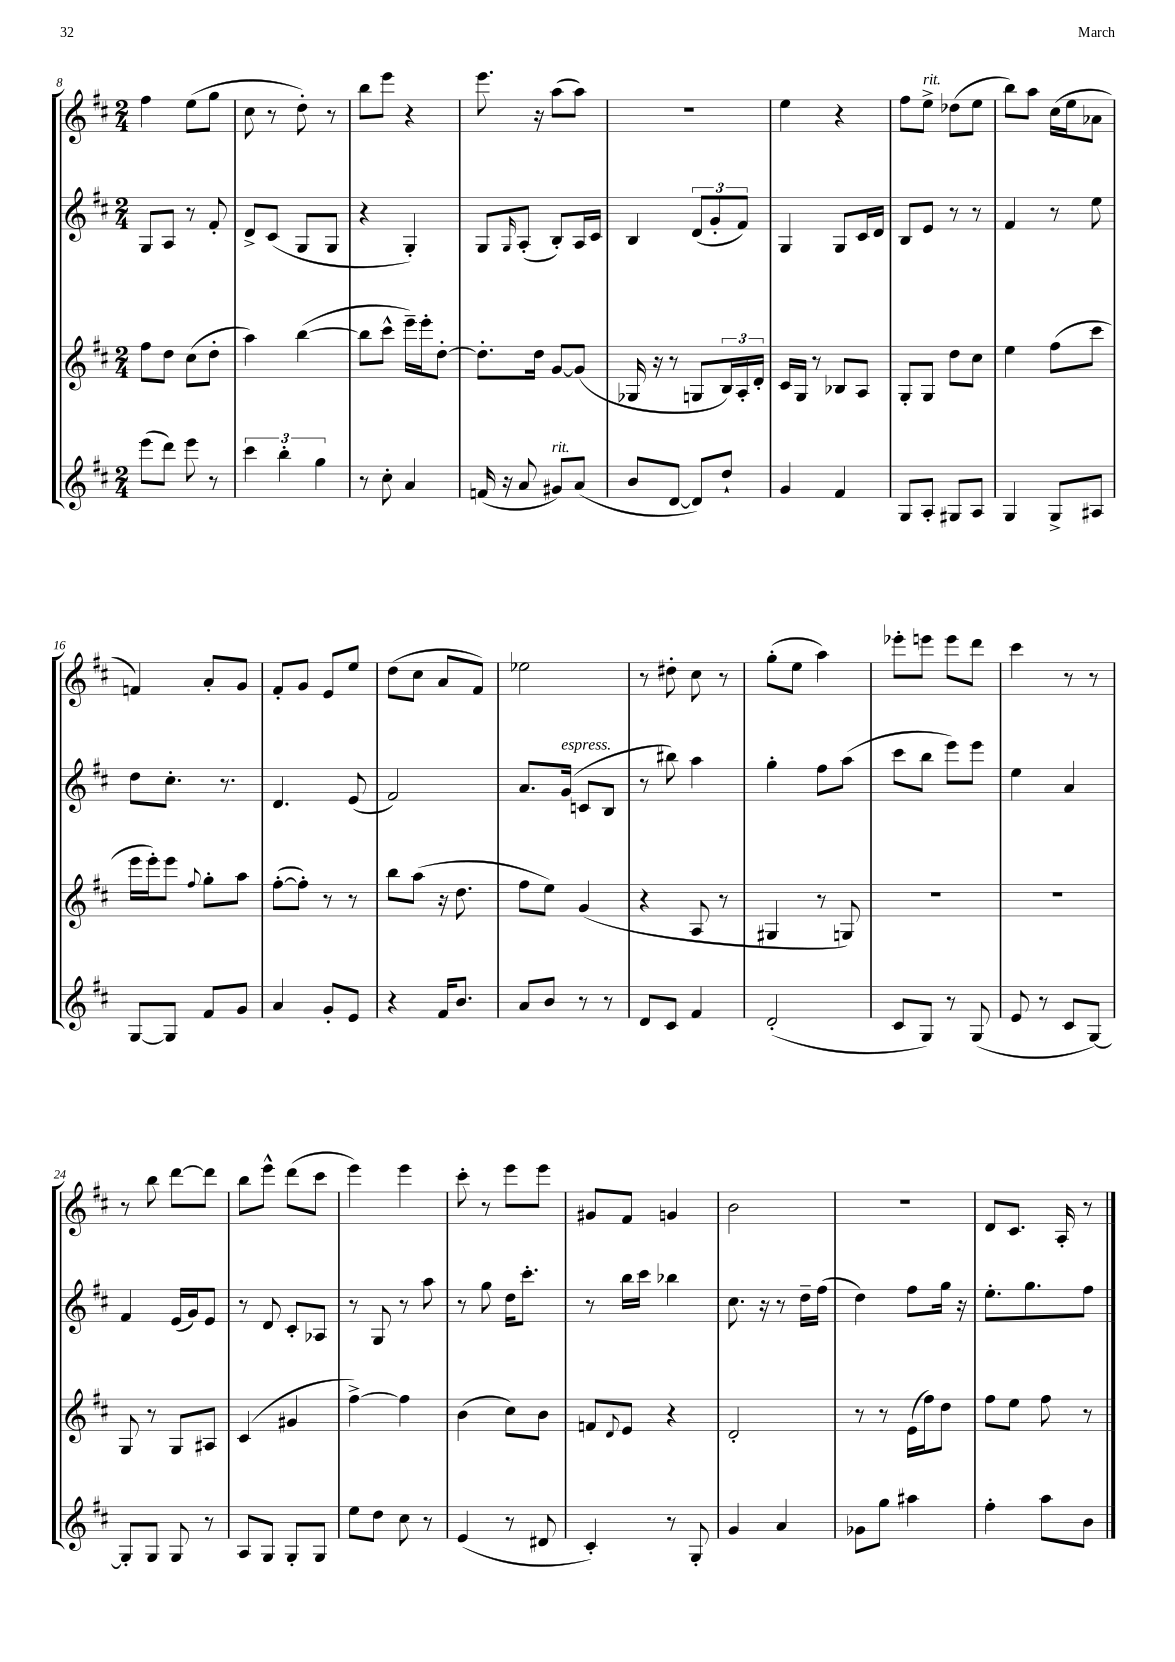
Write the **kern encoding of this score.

**kern	**kern	**kern	**kern
*staff4	*staff3	*staff2	*staff1
*clefG2	*clefG2	*clefG2	*clefG2
*k[f#c#]	*k[f#c#]	*k[f#c#]	*k[f#c#]
*M2/4	*M2/4	*M2/4	*M2/4
(8eee	8ff#	8G	4ff#
8ddd)	8dd	8A	.
8eee	(8cc#	8r	(8ee
8r	8dd'	8f#'	8gg
=	=	=	=
6ccc#	4aa)	8d^	8cc#
.	.	(8c#	8r
6bb'	.	.	.
.	([4bb	8G	8dd')
6gg	.	.	.
.	.	8G	8r
=	=	=	=
8r	8bb]	4r	8bb
8cc#'	8ccc#^^	.	8eee
4a	16eee~)	4G')	4r
.	16eee'	.	.
.	[8dd'	.	.
=	=	=	=
(16f	8.dd']	8G	8.eee
16r	.	.	.
.	.	16qqG	.
8a	.	(8A'	.
.	16dd	.	16r
8g#)	[8g	8B')	(8aa
(8a	(8g]	16A	8aa)
.	.	16c#	.
=	=	=	=
8b	16G-	4B	2r
.	16r	.	.
[8d	8r	.	.
8d])	8G	(12d	.
.	.	12g'	.
8dd`	24B)	.	.
.	24A'	12f#)	.
.	24d'	.	.
=	=	=	=
4g	16c#	4G	4ee
.	16G	.	.
.	8r	.	.
4f#	8B-	8G	4r
.	8A	16c#	.
.	.	16d	.
=	=	=	=
8G	8G'	8B	8ff#
8A'	8G	8e	8ee^
8G#	8dd	8r	(8dd-
8A	8cc#	8r	8ee
=	=	=	=
4G	4ee	4f#	8bb)
.	.	.	8aa
8G^	(8ff#	8r	(16cc#
.	.	.	16ee
8A#	8ccc#	8ee	8a-
=	=	=	=
[8G	16eee	8dd	4f)
.	16eee')	.	.
8G]	8eee	8.cc#'	.
.	8qqff#	.	.
8f#	8gg'	.	8a'
.	.	8.r	.
8g	8aa	.	8g
=	=	=	=
4a	([8ff#'	4.d	8f#'
.	8ff#'])	.	8g
8g'	8r	.	8e
8e	8r	(8e	8ee
=	=	=	=
4r	8bb	2f#)	(8dd
.	(8aa	.	8cc#
16f#	16r	.	8a
8.b	8.dd	.	.
.	.	.	8f#)
=	=	=	=
8a	8ff#	8.a	2ee-
8b	8ee)	.	.
.	.	(16g	.
8r	(4g	8c	.
8r	.	8B	.
=	=	=	=
8d	4r	8r	8r
8c#	.	8bb#)	8dd#'
4f#	8A	4aa	8cc#
.	8r	.	8r
=	=	=	=
(2d'	4G#	4gg'	(8gg'
.	.	.	8ee
.	8r	8ff#	4aa)
.	8G)	(8aa	.
=	=	=	=
8c#	2r	8ccc#	8eee-'
8G)	.	8bb	8eee
8r	.	8eee)	8eee
(8G	.	8eee	8ddd
=	=	=	=
8e	2r	4ee	4ccc#
8r	.	.	.
8c#	.	4a	8r
[8G)	.	.	8r
=	=	=	=
8G']	8G	4f#	8r
8G	8r	.	8bb
8G	8G	(16e	[8ddd
.	.	16g)	.
8r	8A#	8e	8ddd]
=	=	=	=
8A	(4c#	8r	8bb
8G	.	8d	8eee^^
8G'	4g#	8c#'	(8ddd
8G	.	8A-	8ccc#
=	=	=	=
8ee	[4ff#^)	8r	4eee)
8dd	.	8G	.
8cc#	4ff#]	8r	4eee
8r	.	8aa	.
=	=	=	=
(4e	(4b	8r	8ccc#'
.	.	8gg	8r
8r	8cc#)	16dd	8eee
.	.	8.ccc#'	.
8d#	8b	.	8eee
=	=	=	=
4c#')	8f	8r	8g#
.	8qqd	.	.
.	8e	16bb	8f#
.	.	16ccc#	.
8r	4r	4bb-	4g
8G'	.	.	.
=	=	=	=
4g	2d'	8.cc#	2b
.	.	16r	.
4a	.	8r	.
.	.	16dd~	.
.	.	(16ff#	.
=	=	=	=
8g-	8r	4dd)	2r
8gg	8r	.	.
4aa#	(16e	8ff#	.
.	16ff#)	.	.
.	8dd	16gg	.
.	.	16r	.
=	=	=	=
4ff#'	8ff#	8.ee'	8d
.	8ee	.	8.c#
.	.	8.gg	.
8aa	8ff#	.	.
.	.	.	16A'
8b	8r	8ff#	8r
==	==	==	==
*-	*-	*-	*-
